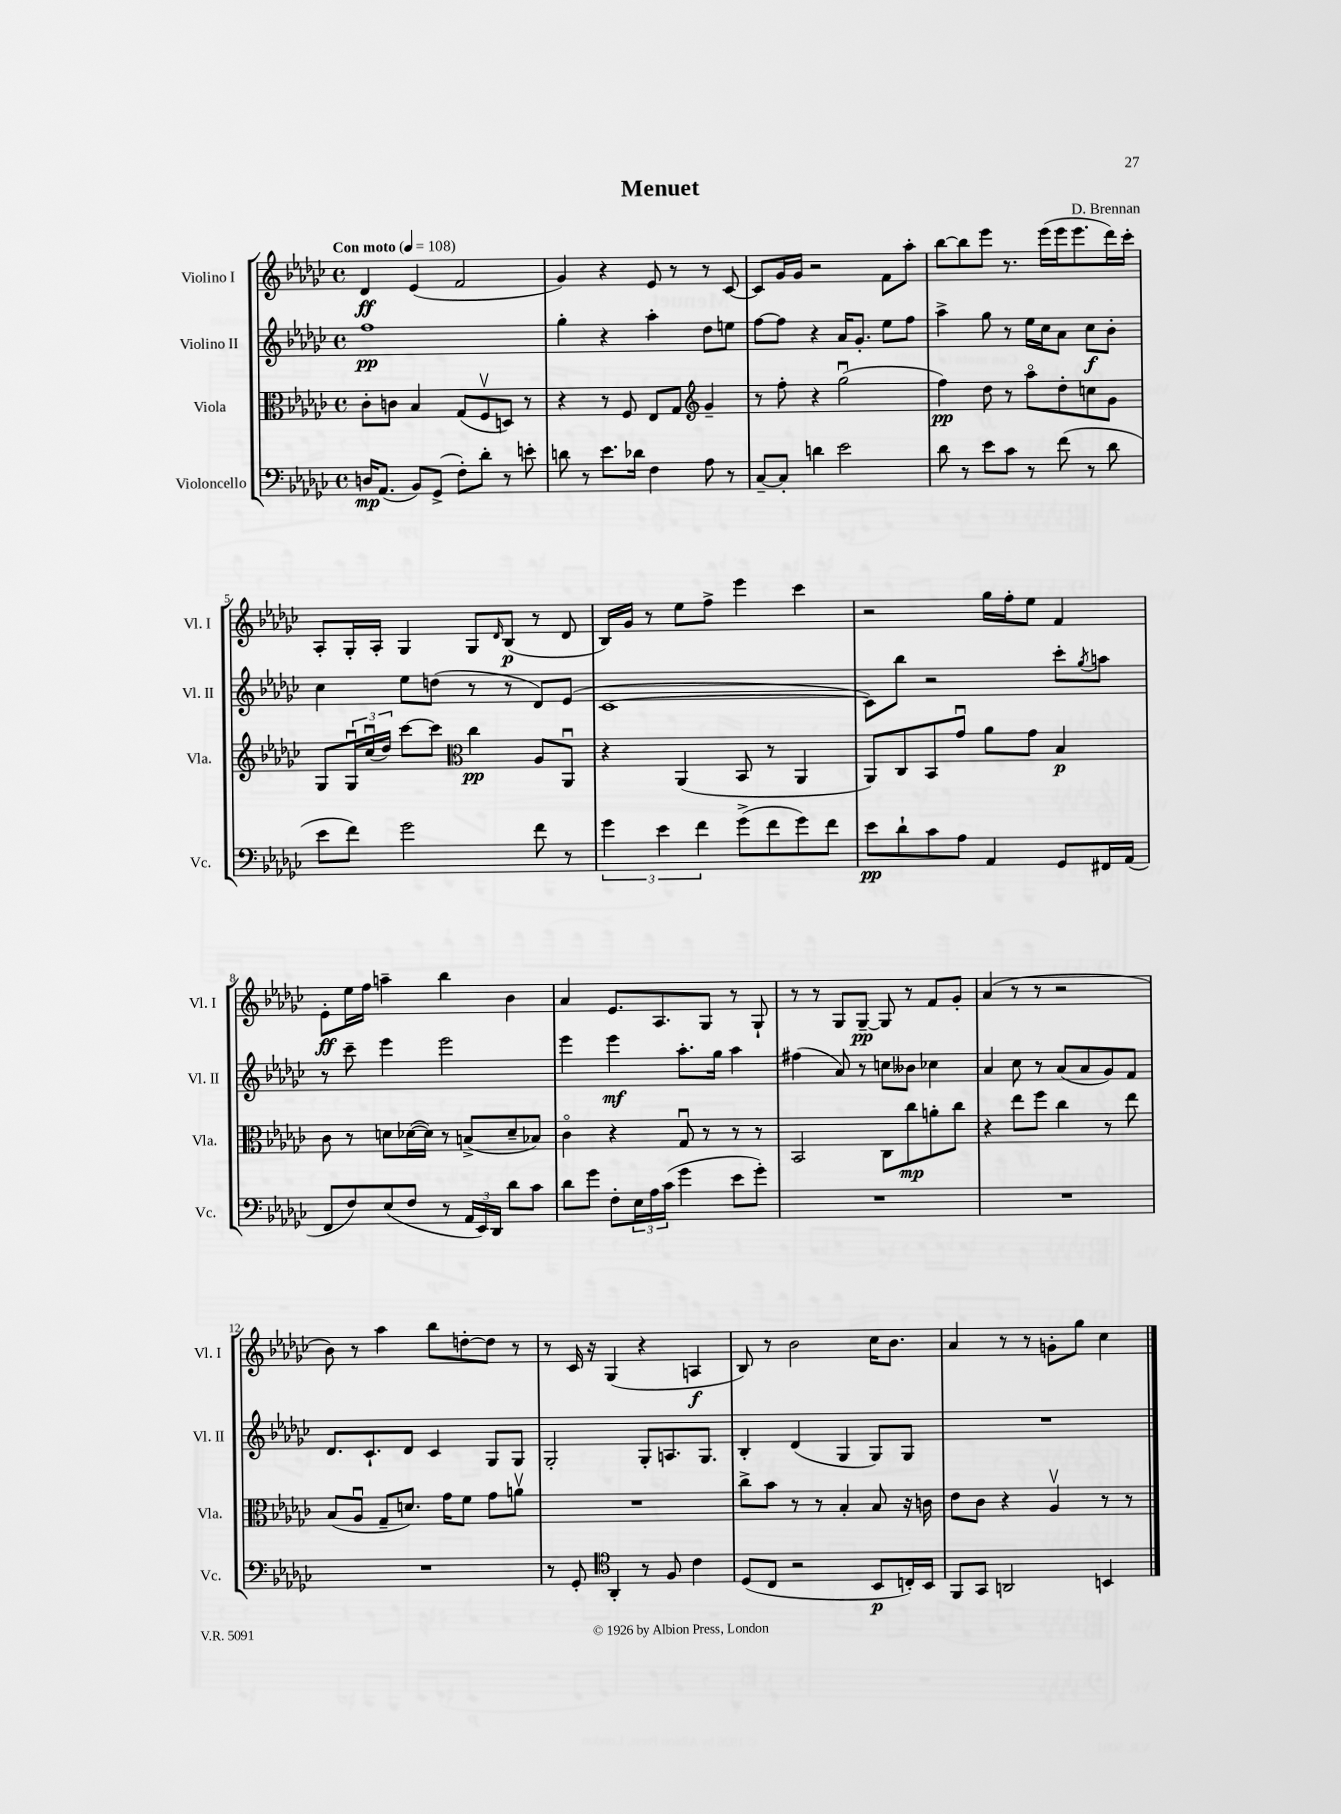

**kern	**dynam	**kern	**dynam	**kern	**dynam	**kern	**dynam
*part4	*part4	*part3	*part3	*part2	*part2	*part1	*part1
*staff4	*staff4	*staff3	*staff3	*staff2	*staff2	*staff1	*staff1
*I"Violoncello	*	*I"Viola	*	*I"Violino II	*	*I"Violino I	*
*I'Vc.	*	*I'Vla.	*	*I'Vl. II	*	*I'Vl. I	*
*clefF4	*	*clefC3	*	*clefG2	*	*clefG2	*
*k[b-e-a-d-g-c-]	*	*k[b-e-a-d-g-c-]	*	*k[b-e-a-d-g-c-]	*	*k[b-e-a-d-g-c-]	*
*M4/4	*	*M4/4	*	*M4/4	*	*M4/4	*
*met(c)	*	*met(c)	*	*met(c)	*	*met(c)	*
*MM108	*	*MM108	*	*MM108	*	*MM108	*
=1	=1	=1	=1	=1	=1	=1	=1
!	!	!	!	!	!	!LO:TX:a:B:t=Con moto	!
16Dn/KL	mp	8c-'\L	.	1ff	pp	4d-/	ff
(8.AA-/J	.	.	.	.	.	.	.
.	.	8cn\J	.	.	.	.	.
8BB-/L)	.	4B-/	.	.	.	(4e-/	.
(8GG-^/J	.	.	.	.	.	.	.
8F'\L)	.	(8G-/L	.	.	.	2f/	.
8d-'\J	.	8Fv/	.	.	.	.	.
8r	.	8Dn/J)	.	.	.	.	.
8en'\	.	8r	.	.	.	.	.
=2	=2	=2	=2	=2	=2	=2	=2
8dn\	.	4r	.	4gg-'\	.	4g-/)	.
8r	.	.	.	.	.	.	.
8.e-\L	.	8r	.	4r	.	4r	.
.	.	8F/	.	.	.	.	.
16d-X\Jk	.	.	.	.	.	.	.
4F\	.	8E-/L	.	4aa-'\	.	8e-/	.
.	.	8G-/J	.	.	.	8r	.
*	*	*clefG2	*	*	*	*	*
8A-\	.	4g-~/	.	8dd-\L	.	8r	.
8r	.	.	.	8een\J	.	[8c-/	.
=3	=3	=3	=3	=3	=3	=3	=3
[8C-~/L	.	8r	.	[8ff\L	.	8c-/L]	.
8C-'/J]	.	8ff'\	.	8ff\J]	.	16g-/L	.
.	.	.	.	.	.	16g-/JJ	.
4dn\	.	4r	.	4r	.	2r	.
2e-\	.	(2gg-u\	.	16a-/KL	.	.	.
.	.	.	.	8.g-'/J	.	.	.
.	.	.	.	8ee-\L	.	8f\L	.
.	.	.	.	8ff\J	.	8aa-'\J	.
=4	=4	=4	=4	=4	=4	=4	=4
8d-\	.	4ff\)	pp	4aa-^\	.	[8bb-\L	.
8r	.	.	.	.	.	8bb-\]	.
8e-\L	.	8dd-\	.	8gg-\	.	8eee-\J	.
8c-\J	.	8r	.	8r	.	8.r	.
8r	.	8aa-\L	.	16ee-\LL	.	.	.
.	.	.	.	16cc-\J	.	(16eee-\LL	.
(8f\	.	8dd-'\	.	8a-\J	.	16eee-\J	.
.	.	.	.	.	.	8.eee-\	.
8r	.	8ccn\	.	8cc-\L	f	.	.
8d-\	.	8g-\J	.	8b-'\J	.	16ddd-\L)	.
.	.	.	.	.	.	16ccc-'\JJ	.
!!LO:LB:g=z
=5	=5	=5	=5	=5	=5	=5	=5
8e-\L	.	8G-/L	.	4cc-\	.	8A-'/L	.
8f\J)	.	24G-u/L	.	.	.	16G-'/L	.
.	.	(24cc-u/	.	.	.	.	.
.	.	.	.	.	.	16A-'/JJ	.
.	.	24dd-/JJ)	.	.	.	.	.
2g-\	.	[8ccc-\L	.	8ee-\L	.	4G-/	.
.	.	8ccc-\J]	.	(8ddn\J	.	.	.
*	*	*clefC3	*	*	*	*	*
.	.	4cc-\	pp	8r	.	8G-/L	.
.	.	.	.	.	.	16qqd-/	.
.	.	.	.	8r	.	(8B-/J	p
8f\	.	8A-/L	.	8d-/L)	.	8r	.
8r	.	8AA-u/J	.	(8e-/J	.	8d-/	.
=6	=6	=6	=6	=6	=6	=6	=6
6g-\	.	4r	.	[1c-	.	16B-/LL)	.
.	.	.	.	.	.	16g-/JJ	.
.	.	.	.	.	.	8r	.
6e-\	.	.	.	.	.	.	.
.	.	(4AA-/	.	.	.	8ee-\L	.
6f\	.	.	.	.	.	.	.
.	.	.	.	.	.	8ff^\J	.
(8g-^\L	.	8BB-/	.	.	.	4eee-\	.
8f\	.	8r	.	.	.	.	.
8g-\)	.	4AA-/	.	.	.	4ccc-\	.
8f\J	.	.	.	.	.	.	.
=7	=7	=7	=7	=7	=7	=7	=7
8e-\L	pp	8AA-/L)	.	8c-\L])	.	2r	.
8d-`\	.	8C-/	.	8bb-\J	.	.	.
8c-\	.	8BB-/	.	2r	.	.	.
8A-\J	.	8g-u/J	.	.	.	.	.
4AA-/	.	8a-\L	.	.	.	16gg-\LL	.
.	.	.	.	.	.	16ff'\J	.
.	.	8g-\J	.	.	.	8ee-\J	.
8GG-/L	.	4B-/	p	8ccc-'\L	.	4f/	.
.	.	.	.	8qgg-/	.	.	.
16FF#X/L	.	.	.	8aan\J	.	.	.
(16AA-/JJ	.	.	.	.	.	.	.
!!LO:LB:g=z
=8	=8	=8	=8	=8	=8	=8	=8
8FF/L	.	8c-\	.	8r	.	8e-'\L	ff
8F/)	.	8r	.	8ccc-~\	.	16ee-\L	.
.	.	.	.	.	.	16ff\JJ	.
(8E-/	.	8dn\L	.	4eee-\	.	4aan~\	.
8F/J	.	([16d-X\L	.	.	.	.	.
.	.	16d-\JJ])	.	.	.	.	.
8r	.	8r	.	2eee-\	.	4bb-\	.
24AA-/LL	.	(8Bn^/L	.	.	.	.	.
24EE-/)	.	.	.	.	.	.	.
24DD-/JJ	.	.	.	.	.	.	.
8d-\L	.	8d-~/	.	.	.	4b-\	.
8c-\J	.	8B-X/J)	.	.	.	.	.
=9	=9	=9	=9	=9	=9	=9	=9
8d-\L	.	4c-\	.	4eee-\	.	4a-/	.
8g-\J	.	.	.	.	.	.	.
8F'\L	.	4r	.	4eee-\	mf	8.e-/L	.
24E-\L	.	.	.	.	.	.	.
24A-\	.	.	.	.	.	.	.
.	.	.	.	.	.	8.A-/	.
(24c-\JJ	.	.	.	.	.	.	.
4g-\	.	8G-u/	.	8.aa-'\L	.	.	.
.	.	8r	.	.	.	8G-/J	.
.	.	.	.	16gg-\Jk	.	.	.
8e-\L	.	8r	.	4aa-\	.	8r	.
8g-'\J)	.	8r	.	.	.	8G-`/	.
=10	=10	=10	=10	=10	=10	=10	=10
1r	.	2BB-/	.	(4ff#X\	.	8r	.
.	.	.	.	.	.	8r	.
.	.	.	.	8a-/)	.	8G-/L	.
.	.	.	.	8r	.	[8G-~/J	pp
.	.	8C-\L	.	8ccn\L	.	8G-/]	.
.	.	8cc-\	mp	8b--X\J	.	8r	.
.	.	8an'\	.	4cc-X\	.	8f/L	.
.	.	8cc-\J	.	.	.	8g-'/J	.
=11	=11	=11	=11	=11	=11	=11	=11
1r	.	4r	.	4a-/	.	(4a-/	.
.	.	8ee-\L	.	8cc-\	.	8r	.
.	.	8ff\J	.	8r	.	8r	.
.	.	4cc-\	.	(8a-/L	.	2r	.
.	.	.	.	8a-/	.	.	.
.	.	8r	.	8g-/)	.	.	.
.	.	8ee-\	.	8f/J	.	.	.
!!LO:LB:g=z
=12	=12	=12	=12	=12	=12	=12	=12
1r	.	(8B-/L	.	8.d-/L	.	8b-\)	.
.	.	8A-u/J	.	.	.	8r	.
.	.	.	.	8.c-`/	.	.	.
.	.	8G-~/L	.	.	.	4aa-\	.
.	.	8.dn/J)	.	8d-/J	.	.	.
.	.	.	.	4c-/	.	8bb-\L	.
.	.	16g-\KL	.	.	.	.	.
.	.	8f\J	.	.	.	[8ddn'\	.
.	.	8g-\L	.	8G-/L	.	8dd\J]	.
.	.	8anv\J	.	8G-/J	.	8r	.
=13	=13	=13	=13	=13	=13	=13	=13
8r	.	1r	.	2G-'/	.	8r	.
8GG-'/	.	.	.	.	.	16c-/	.
.	.	.	.	.	.	16r	.
*clefC4	*	*	*	*	*	*	*
4AA-'/	.	.	.	.	.	(4G-/	.
8r	.	.	.	8G-'/L	.	4r	.
8F/	.	.	.	8.An/	.	.	.
4c-\	.	.	.	.	.	4An/	f
.	.	.	.	8.G-/J	.	.	.
=14	=14	=14	=14	=14	=14	=14	=14
(8D-/L	.	8cc-^\L	.	4B-'/	.	8B-/)	.
8C-/J	.	8b-\J	.	.	.	8r	.
2r	.	8r	.	(4d-/	.	2b-\	.
.	.	8r	.	.	.	.	.
.	.	4B-'/	.	4G-/	.	.	.
8BB-/L	p	8B-/	.	8G-/L)	.	16cc-\KL	.
.	.	.	.	.	.	8.b-\J	.
16Cn'/L)	.	16r	.	8G-/J	.	.	.
16BB-/JJ	.	16cn\	.	.	.	.	.
=15	=15	=15	=15	=15	=15	=15	=15
8FF/L	.	8e-\L	.	1r	.	4a-/	.
8GG-/J	.	8c-\J	.	.	.	.	.
2AAn/	.	4r	.	.	.	8r	.
.	.	.	.	.	.	8r	.
.	.	4A-v/	.	.	.	8gn'\L	.
.	.	.	.	.	.	8gg-\J	.
4BBn/	.	8r	.	.	.	4cc-\	.
.	.	8r	.	.	.	.	.
==	==	==	==	==	==	==	==
*-	*-	*-	*-	*-	*-	*-	*-
